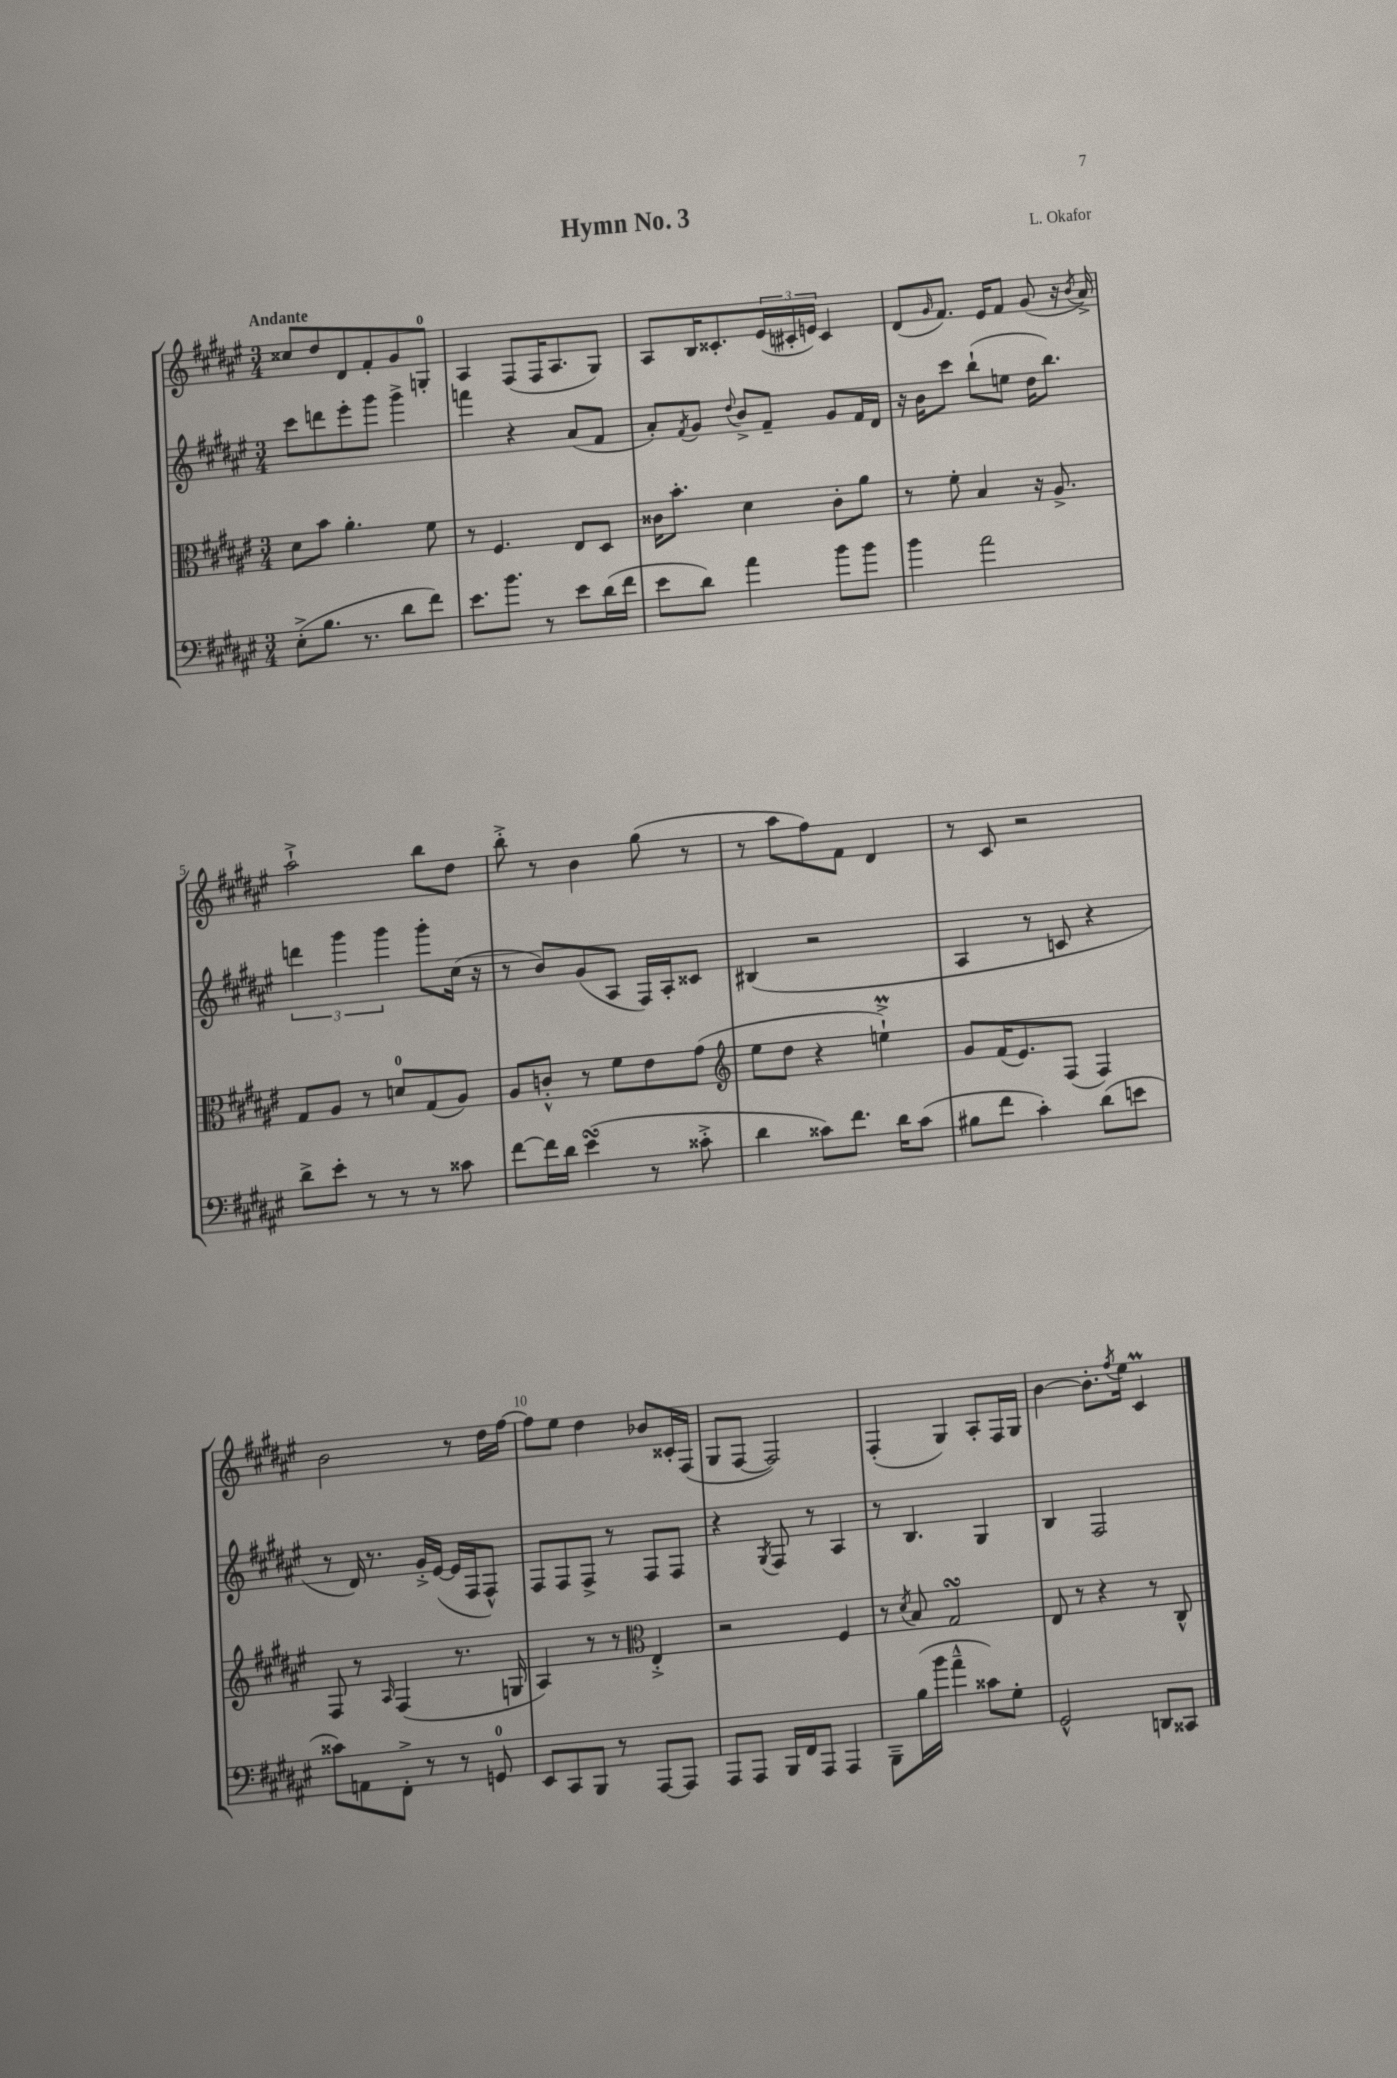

**kern	**kern	**kern	**kern
*staff4	*staff3	*staff2	*staff1
*clefF4	*clefC3	*clefG2	*clefG2
*k[f#c#g#d#a#e#]	*k[f#c#g#d#a#e#]	*k[f#c#g#d#a#e#]	*k[f#c#g#d#a#e#]
*M3/4	*M3/4	*M3/4	*M3/4
(8E#'^\L	8d#\L	8ccc#\L	8cc##/L
8.B\J	8b\J	8ddd\	8dd#/
.	4.a#'\	8eee#'\	8d#/
8.r	.	.	.
.	.	8ggg#\J	8f#'/
8d#\L	.	4ggg#^\	8g#/
8f#\J)	8f#\	.	8G'/J
=	=	=	=
8.e#\L	8r	4fff\	4A#/
.	4.F#/	.	.
8.b\J	.	.	.
.	.	4r	(8F#/L
8r	.	.	16F#/K
.	.	.	8.A#/
8e#\L	8E#/L	(8a#/L	.
(16d#\L	8D#/J	8f#/J	8G#/J)
16f#\JJ	.	.	.
=	=	=	=
8e#\L	16c##\LK	8a#'/L)	8A#/L
.	8.b'\J	.	.
.	.	8qf#/	.
8d#\J)	.	8g#/J	16B/K
.	.	.	8.c##'/
.	.	8qqdd#/	.
4a#\	4d#\	8b^/L	.
.	.	8f#~/J	(24e#/L
.	.	.	24c#'/
.	.	.	24e/JJ)
8b\L	8c##'\L	8g#/L	4c#/
8b\J	8a#\J	16f#/L	.
.	.	16d#/JJ	.
=	=	=	=
4b\	8r	16r	(8d#/L
.	.	16b\LK	.
.	.	.	16qqg#/
.	8f#'\	8ccc#\J	8.f#/J)
2a#\	4B/	(8bb`\L	.
.	.	.	16e#/LK
.	.	8ee\J	8f#/J
.	16r	16dd#\LK	(8g#/
.	8.A#^/	8.bb\J)	.
.	.	.	16r
.	.	.	8qb/
.	.	.	16a#^/)
=	=	=	=
8d#^\L	8G#/L	6ddd\	2aa#`^\
8e#'\J	8A#/J	.	.
.	.	6ggg#\	.
8r	8r	.	.
.	.	6ggg#\	.
8r	8d/L	.	.
8r	(8G#/	8ggg#'\L	8bb\L
8c##\	8A#/J)	(16cc#\Jk	8dd#\J
.	.	16r	.
=	=	=	=
[8f#\L	8A#/L	8r	8bb'^\
16f#\]L	8c'^^/J	8b/L)	8r
16d#\JJ	.	.	.
(4e#\	8r	(8g#/	4b\
.	8f#\L	8A#/J	.
8r	8e#\	16F#/LL)	(8gg#\
.	.	16A#'/J	.
8c##'^\	(8g#\J	8c##/J	8r
=	=	=	=
*	*clefG2	*	*
4d#\	8ee#\L	(4B#/	8r
.	8dd#\J	.	8aa#\L
8c##\L)	4r	2r	8ff#\)
8.f#\J	.	.	8f#\J
.	4ee`^\)	.	4d#/
16d#\LK	.	.	.
(8c##\J	.	.	.
=	=	=	=
8B#\L	8g#/L	4A#/	8r
8f#\J	(16f#/K	.	8c#/
.	8.e#/)	.	.
4c#'\)	.	8r	2r
.	(8F#/J	8c/	.
(8d#\L	4F#/)	4r	.
8e\J	.	.	.
=	=	=	=
8c##\L)	8F#/	8r	2b\
8AA\	8r	16d#/)	.
.	.	8.r	.
.	16qqA#/	.	.
8FF#'^\J	(4F#/	.	.
8r	.	16g#'^/LL	.
.	.	([16e#/JJ	.
8r	8.r	16e#/]LL	8r
.	.	16F#/J	.
8GG/	.	8F#^^/J)	16dd#\LL
.	16G/	.	[16ff#\JJ
=	=	=	=
8EE#/L	4A#/)	8F#/L	8ff#\]L
8CC#/	.	8F#/	8ee#\J
8BBB/J	8r	8F#^/J	4dd#\
8r	8r	8r	.
*	*clefC3	*	*
[8AAA#/L	4E#'^/	8F#/L	8b-/L
8AAA#/]J	.	8F#/J	16c##'/L
.	.	.	(16F#/JJ
=	=	=	=
8AAA#/L	2r	4r	8G#/L
8AAA#/J	.	.	[8F#/J
.	.	8qG#/	.
16BBB/LL	.	8F#/	2F#/])
16FF#/J	.	.	.
8AAA#/J	.	8r	.
4AAA#/	4F#/	4A#/	.
=	=	=	=
8BBB~\L	8r	8r	(4F#'/
.	8qd#/	.	.
(16B\L	8B/	4.B/	.
16b\JJ	.	.	.
4a#~^^\	2G#/	.	4G#/)
8c##\L)	.	4G#/	8A#'/L
8G#'\J	.	.	16F#/L
.	.	.	16G#/JJ
=	=	=	=
2GG#^^/	8E#/	4B/	[4b\
.	8r	.	.
.	4r	2F#/	8.b'\]L
.	.	.	8qff#/
.	.	.	16ee#\Jk
8DD/L	8r	.	4c#/
8CC##/J	8C#^^/	.	.
==	==	==	==
*-	*-	*-	*-
